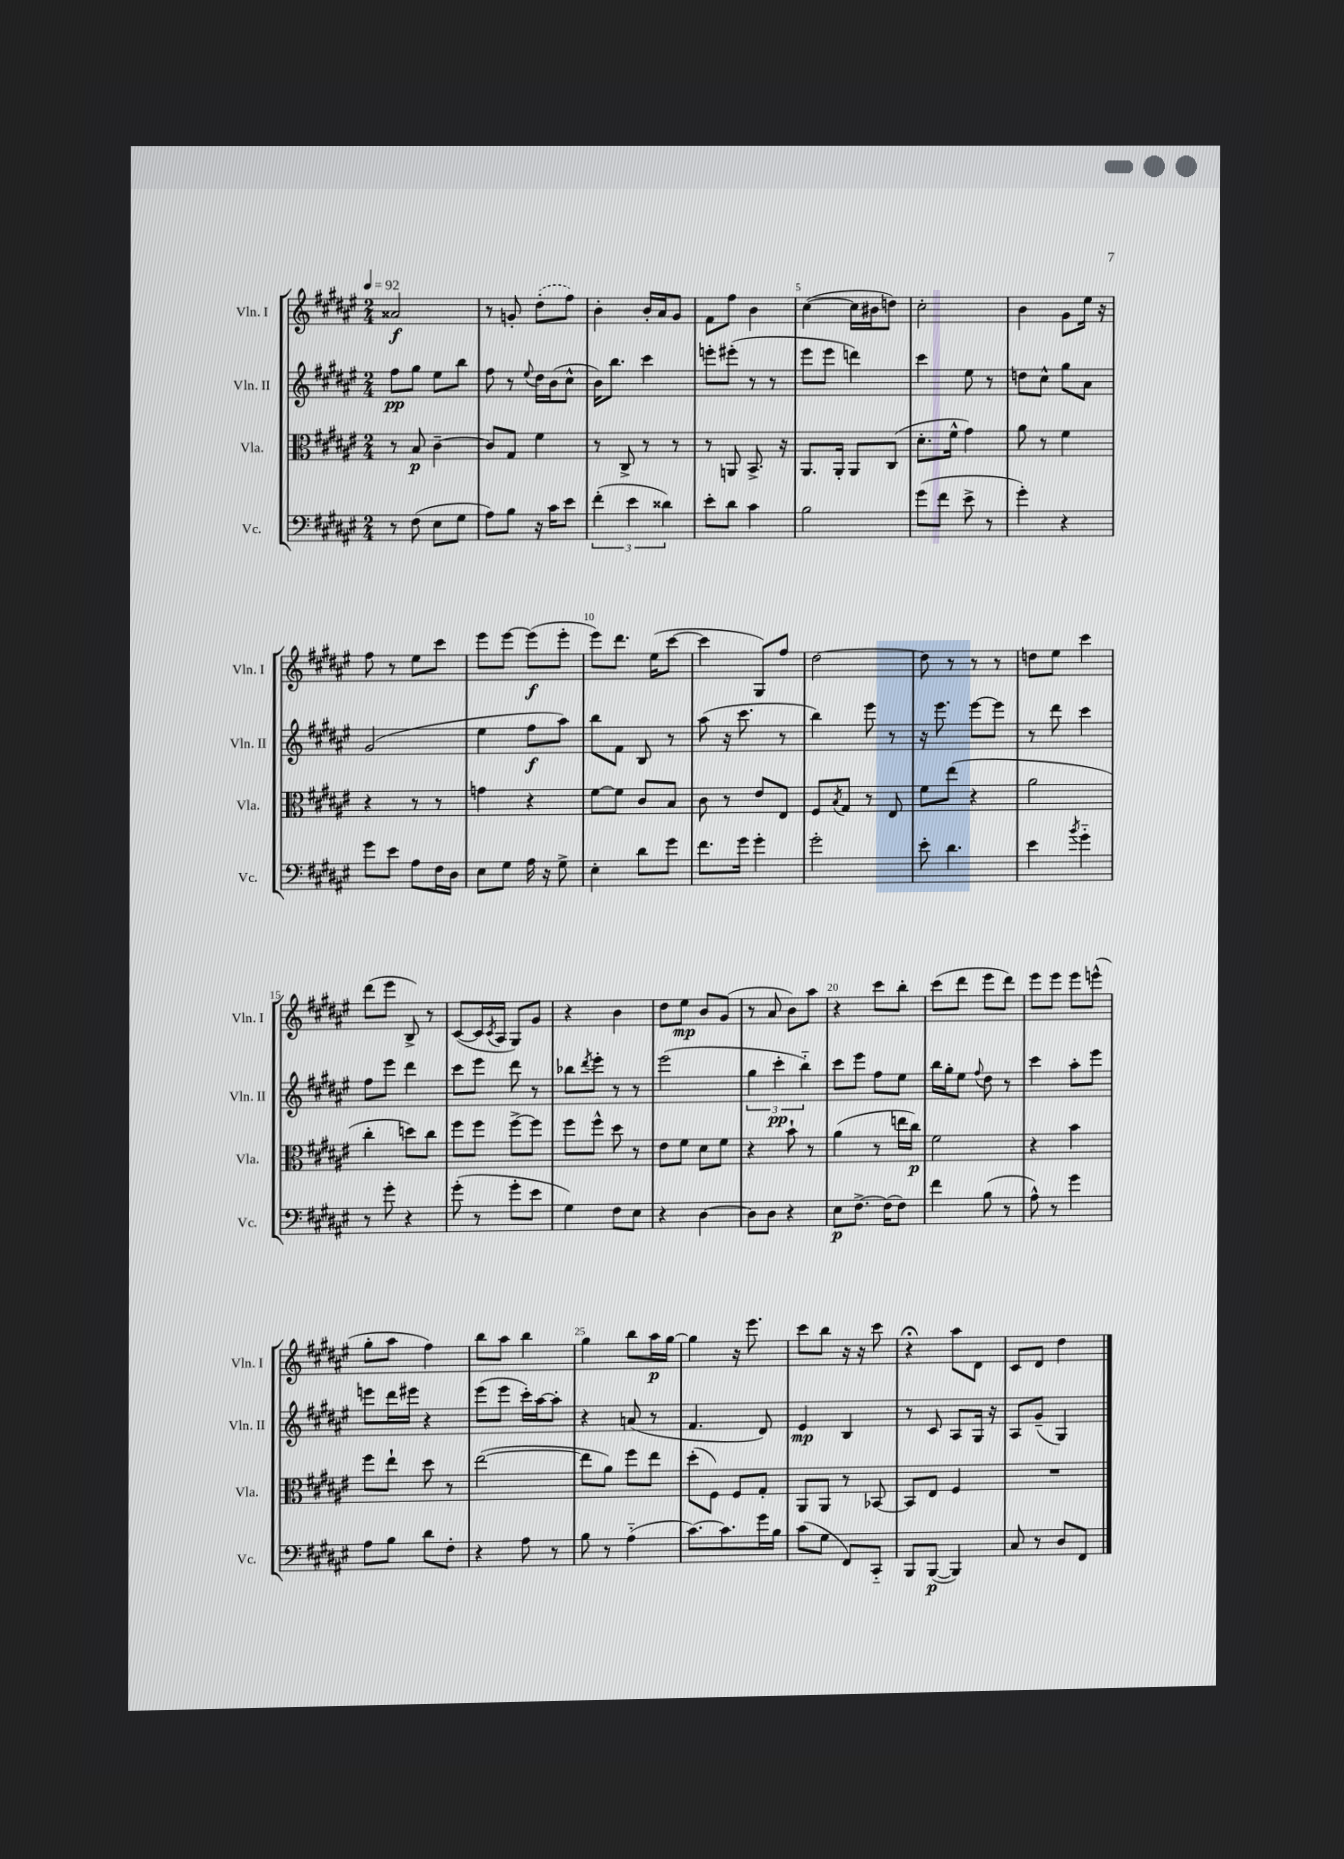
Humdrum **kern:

**kern	**kern	**kern	**kern
*staff4	*staff3	*staff2	*staff1
*clefF4	*clefC3	*clefG2	*clefG2
*k[f#c#g#d#a#e#]	*k[f#c#g#d#a#e#]	*k[f#c#g#d#a#e#]	*k[f#c#g#d#a#e#]
*M2/4	*M2/4	*M2/4	*M2/4
*MM92	*MM92	*MM92	*MM92
8r	8r	8ff#\L	2a##/
(8F#\	8B/	8gg#\J	.
8E#\L	[4c#~\	8ee#\L	.
8G#\J	.	8bb\J	.
=	=	=	=
8A#\L)	8c#/]L	8ff#\	8r
8B\J	8G#/J	8r	8g'/
.	.	8qqee#/	.
16r	4f#\	16dd#\LL	(8dd#'\L
16c#\LK	.	(16b\J	.
8e#\J	.	8cc#^^\J	8ff#\J)
=	=	=	=
(6f#'\	8r	16b\LK)	4b'\
.	.	8.bb\J	.
.	8C#^/	.	.
6e#\	.	.	.
.	8r	4ccc#\	16b'/LL
.	.	.	16a#/J
6d##\)	.	.	.
.	8r	.	8g#/J
=	=	=	=
8e#'\L	8r	8eee'\L	8f#\L
8d#\J	8AA/	(8eee#'\J	8ff#\J
4c#\	8.BB^/	8r	4b\
.	.	8r	.
.	16r	.	.
=	=	=	=
2B\	8.AA#/L	8eee#\L	([4cc#\
.	.	8eee#\J	.
.	16AA#'/Jk	.	.
.	8AA#/L	4ddd\)	16cc#\]LL
.	.	.	16b#\J
.	(8C#/J	.	8dd\J)
=	=	=	=
(8g#\L	8.d#'\L	4ccc#\	2cc#'\
8f#\J	.	.	.
.	16f#^^\Jk	.	.
8e#^\	4g#\)	8ee#\	.
8r	.	8r	.
=	=	=	=
4g#'\)	8a#\	8dd\L	4b\
.	8r	8cc#^^\J	.
4r	4f#\	8gg#\L	8g#\L
.	.	8a#\J	16ee#\Jk
.	.	.	16r
=	=	=	=
8g#\L	4r	(2g#/	8ff#\
8e#\J	.	.	8r
8A#\L	8r	.	8ee#\L
16F#\L	8r	.	8ccc#\J
16D#\JJ	.	.	.
=	=	=	=
8E#\L	4g\	4ee#\	8eee#\L
8G#\J	.	.	[8eee#\J
16A#\	4r	8ff#\L	(8eee#\]L
16r	.	.	.
8G#^\	.	8aa#\J)	8eee#'\J
=	=	=	=
4E#'\	[8f#\L	8bb\L	8eee#\L)
.	8f#\]J	8f#\J	8.ddd#\J
8d#\L	8c#/L	8B/	.
.	.	.	(16ee#\LK
8g#\J	8B/J	8r	[8ccc#\J
=	=	=	=
8.f#\L	8c#\	(8aa#\	4ccc#\]
.	8r	16r	.
16g#\Jk	.	8.ccc#\	.
4g#'\	8e#/L	.	8G#/L)
.	8E#/J	8r	8ff#/J
=	=	=	=
2g#'\	8F#/L	4bb\)	[2dd#\
.	8qB/	.	.
.	8G#/J	.	.
.	8r	8eee#\	.
.	8E#/	8r	.
=	=	=	=
8e#'\	8f#\L	16r	8dd#\]
.	.	8.eee#\	.
4.d#\	(8ee#\J	.	8r
.	4r	[8eee#\L	8r
.	.	8eee#\]J	8r
=	=	=	=
4e#\	2a#\	8r	8dd\L
.	.	8ddd#\	8ee#\J
8qb/	.	.	.
4g#'~\	.	4ccc#\	4ccc#\
=	=	=	=
8r	4cc#'\	8ff#\L	(8ddd#\L
8g#'\	.	8eee#\J	8eee#\J
4r	8dd\L)	4ddd#\	8B^/)
.	8cc#\J	.	8r
=	=	=	=
(8g#'\	8ff#\L	8ccc#\L	([8c#/L
8r	8ff#\J	8eee#\J	16c#/]L
.	.	.	8qc#/
.	.	.	16A#/JJ
8g#'\L	[8ff#^\L	8ddd#\	8G#/L)
8e#\J	8ff#\]J	8r	8g#/J
=	=	=	=
4G#\)	8ff#\L	8bb-\L	4r
.	.	8qddd#/	.
.	8ff#^^\J	8eee#'\J	.
8F#\L	8dd#\	8r	4b\
8E#\J	8r	8r	.
=	=	=	=
4r	8e#\L	(2eee#\	8dd#\L
.	8f#\J	.	8ee#\J
[4D#\	8d#\L	.	8b/L
.	8f#\J	.	(8g#/J
=	=	=	=
8D#\]L	4r	6gg#\	8r
8D#\J	.	.	8a#/
.	.	6ccc#'\	.
4r	8b`\	.	8b\L)
.	.	6bb'~\)	.
.	8r	.	8aa#\J
=	=	=	=
8E#\L	(4a#\	8ccc#\L	4r
[8.F#^\J	.	8eee#\J	.
.	8r	8ff#\L	8ccc#\L
(16F#\]LK	.	.	.
8F#\J)	16ee\LL	8ee#\J	8bb'\J
.	16cc#\JJ)	.	.
=	=	=	=
4f#\	2f#\	16bb\LL	(8ccc#\L
.	.	16gg#'\J	.
.	.	8ee#\J	8ddd#\J
.	.	8qqff#/	.
(8B\	.	8dd#\	8eee#\L
8r	.	8r	8ddd#\J)
=	=	=	=
8A#^^\)	4r	4ccc#\	8eee#\L
8r	.	.	8eee#\J
4g#\	4b\	8aa#'\L	8eee#\L
.	.	8eee#\J	(8eee^^\J
=	=	=	=
8A#\L	8ff#\L	8eee\L	8gg#'\L
8B\J	8ee#`\J	16ddd#\L	8aa#\J
.	.	16eee#\JJ	.
8d#\L	8dd#\	4r	4ff#\)
8F#'\J	8r	.	.
=	=	=	=
4r	([2ee#\	(8eee#\L	8bb\L
.	.	8eee#\J	8aa#\J
8A#\	.	16ccc#'\LL)	4bb\
.	.	[16aa#\J	.
8r	.	8aa#'\]J	.
=	=	=	=
8B\	8ee#\]L	4r	4gg#\
8r	8a#\J)	.	.
(4A#'~\	8ff#\L	(8a/	8bb\L
.	8ee#\J	8r	16aa#\L
.	.	.	[16gg#\JJ
=	=	=	=
[8.c#\L)	(8dd#'\L	4.f#/	4gg#\]
.	8F#\J)	.	.
8.c#\]	.	.	.
.	8F#/L	.	16r
.	.	.	8.eee#\
16g#\L	8G#'/J	8d#/)	.
16B\JJ	.	.	.
=	=	=	=
(8c#\L	8AA#/L	4e#/	8ccc#\L
8G#\J	8AA#/J	.	8bb\J
8FF#/L)	8r	4B/	16r
.	.	.	16r
8CC#'~/J	[8BB-/	.	8ccc#\
=	=	=	=
8BBB/L	8BB-/]L	8r	4r;
([8BBB/J	8E#/J	8c#/	.
4BBB/])	4F#/	8A#/L	8aa#\L
.	.	16G#/Jk	8d#\J
.	.	16r	.
=	=	=	=
8C#/	2r	8A#/L	8c#/L
8r	.	(8g#~/J	8d#/J
8D#/L	.	4G#/)	4dd#\
8FF#/J	.	.	.
==	==	==	==
*-	*-	*-	*-
